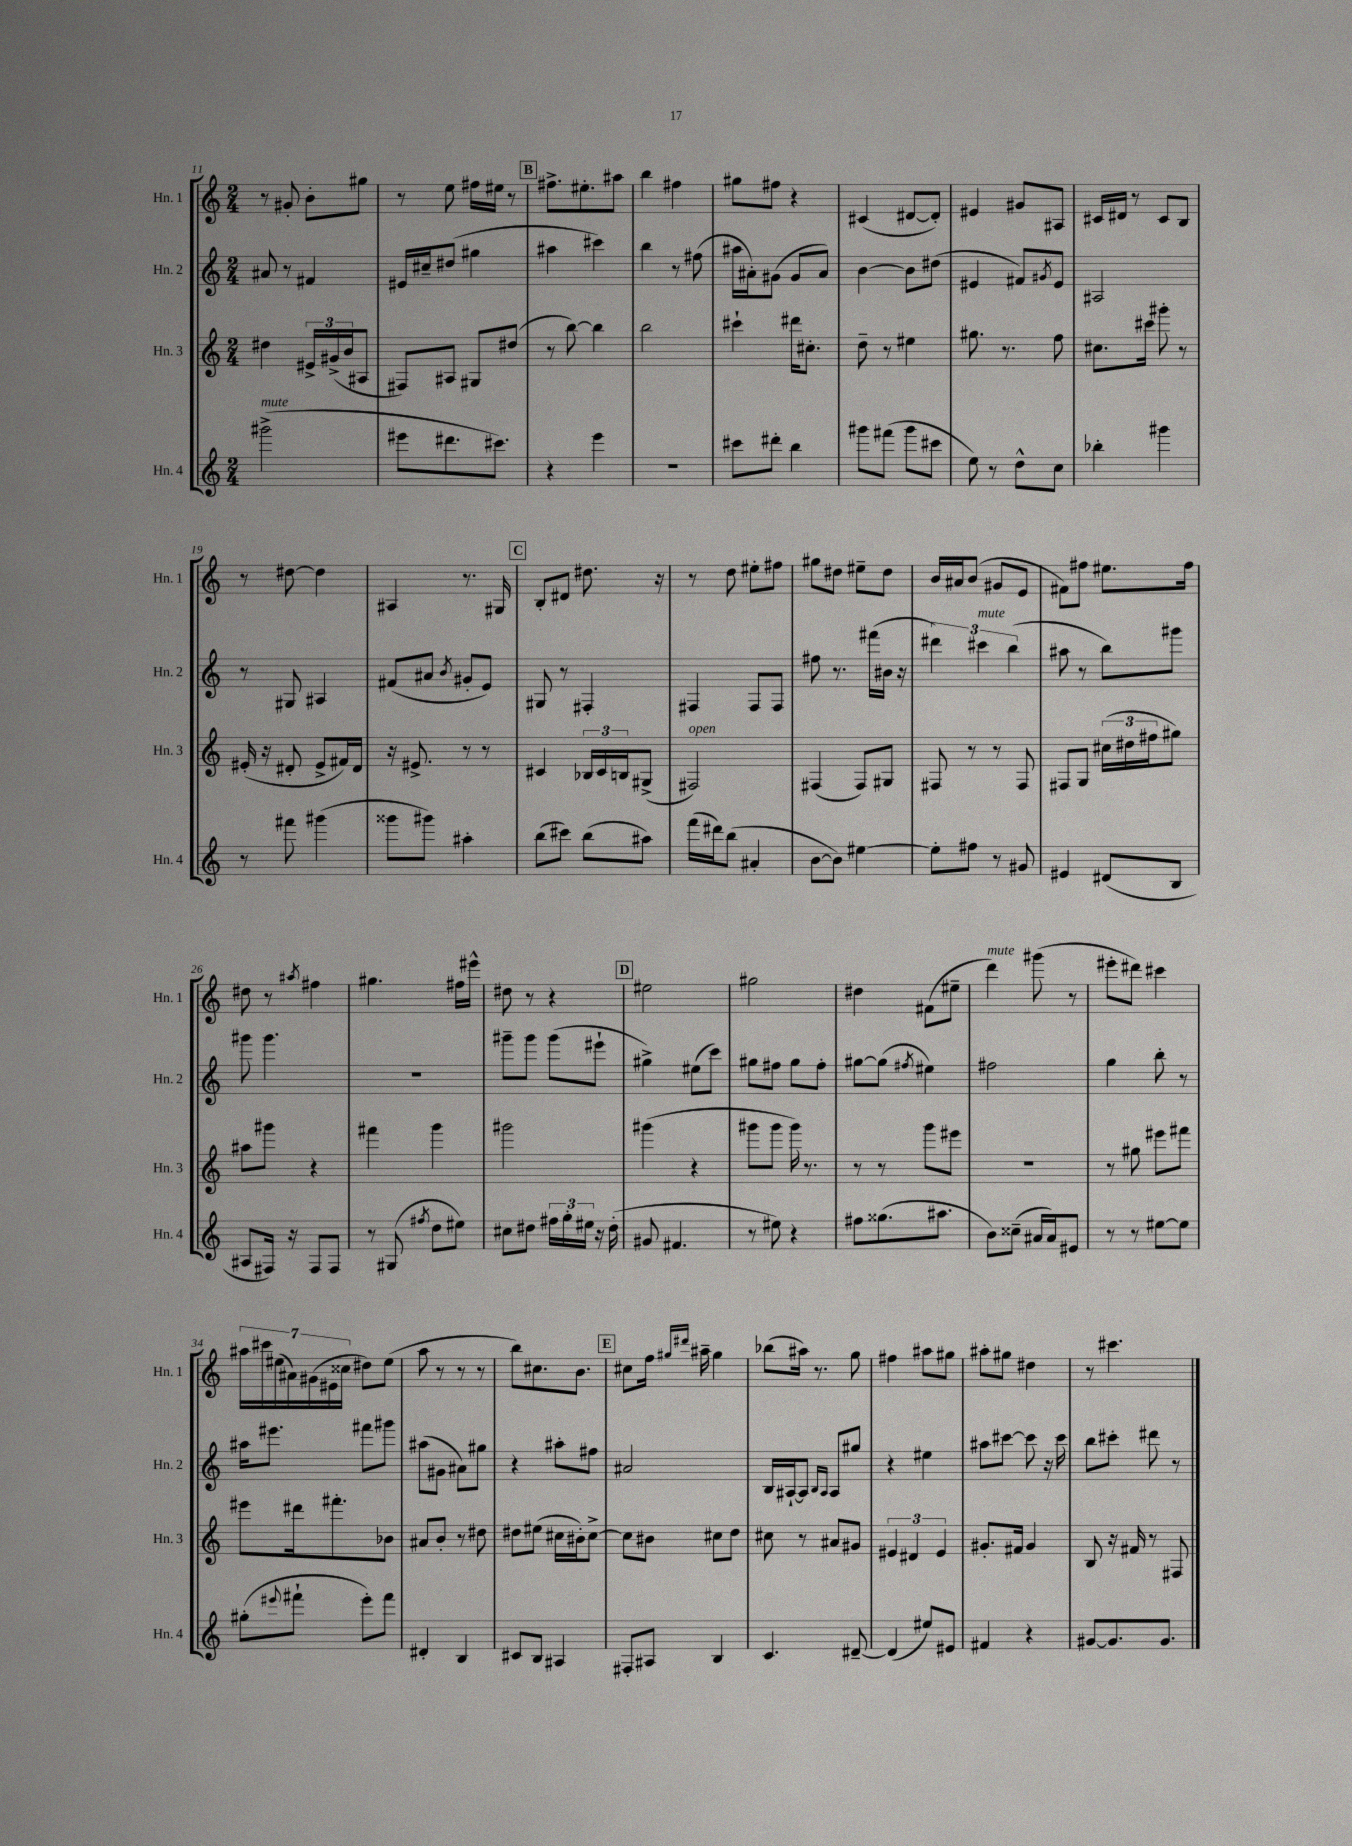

**kern	**kern	**kern	**kern
*part4	*part3	*part2	*part1
*staff4	*staff3	*staff2	*staff1
*I"Hn. 4	*I"Hn. 3	*I"Hn. 2	*I"Hn. 1
*I'Hn. 4	*I'Hn. 3	*I'Hn. 2	*I'Hn. 1
*clefG2	*clefG2	*clefG2	*clefG2
*k[]	*k[]	*k[]	*k[]
*M2/4	*M2/4	*M2/4	*M2/4
=11	=11	=11	=11
!LO:TX:a:i:t=mute	!	!	!
(2ggg#X^\	4dd#X\	8a#X/	8r
.	.	8r	8g#X'/
.	24e#X^/LL	4f#X/	8b'\L
.	(24g#X^/	.	.
.	24b/J	.	.
.	8A#X/J	.	8gg#X\J
=12	=12	=12	=12
8eee#X\L	8F#X/L)	16e#X/LL	8r
.	.	16cc#X~/J	.
8.ddd#X\	8A#X/J	(8dd#X/J	8ee\
.	8G#X/L	4gg#X\	16ff#X\LL
8.ccc#X\J)	.	.	16ee#X\JJ
.	(8dd#X/J	.	8r
!!LO:REH:place=s1:t=B
=13	=13	=13	=13
4r	8r	4aa#X\	8.ff#X^\L
.	[8bb\)	.	.
.	.	.	8.ee#X'\
4eee\	4bb\]	4ccc#X\)	.
.	.	.	8aa#X\J
=14	=14	=14	=14
2r	2bb\	4bb\	4bb\
.	.	8r	4ff#X\
.	.	(8ff#X\	.
=15	=15	=15	=15
8ccc#X\L	4ccc#X`\	16aa#X\LL	8gg#X\L
.	.	16a#X'\J)	.
8ddd#X'\J	.	(8g#X\J	8ff#X\J
4bb\	16ddd#X\KL	8g#/L	4r
.	8.cc#X'\J	.	.
.	.	8a#/J)	.
=16	=16	=16	=16
8ggg#X\L	8dd~\	[4b\	(4c#X/
(8fff#X\J	8r	.	.
8ggg#\L	4ee#X\	8b\L]	[8d#X/L
8ccc#X\J	.	(8dd#X\J	8d#'/J])
=17	=17	=17	=17
8ee\)	8.gg#X\	4e#X/	4e#X/
8r	.	.	.
.	8.r	.	.
8dd^^\L	.	8f#X/L)	8g#X/L
.	.	8qg#X/	.
8cc\J	8ff\	8e#/J	8A#X/J
=18	=18	=18	=18
4bb-X'\	8.cc#X\L	2A#X/	16c#X/LL
.	.	.	16d#X/JJ
.	.	.	8r
.	16ccc#X\Jk	.	.
4ggg#X\	8ggg#X'\	.	8c#/L
.	8r	.	8B/J
!!LO:LB:g=z
=19	=19	=19	=19
8r	(16e#X'/	8r	8r
.	16r	.	.
8fff#X\	8d#X'/	8G#X/	[8dd#X\
(4ggg#X\	8e#^/L	4A#X/	4dd#\]
.	16f#X/L)	.	.
.	16d#/JJ	.	.
=20	=20	=20	=20
8ggg##X\L	16r	(8f#X/L	4A#X/
.	8.e#X^/	.	.
8ggg#X\J)	.	8a#X/J	.
.	.	8qb/	.
4aa#X'\	8r	8g#X'/L	8.r
.	8r	8e/J)	.
.	.	.	16G#X/
!!LO:REH:place=s1:t=C
=21	=21	=21	=21
(8bb\L	4c#X/	8G#X/	8B'/L
8ccc#X\J)	.	8r	8d#X/J
(8bb\L	24B-X/LL	4F#X'/	8.dd#X\
.	24c#/	.	.
.	24Bn/J	.	.
8aa#X\J)	(8G#X^/J	.	.
.	.	.	16r
=22	=22	=22	=22
!	!LO:TX:a:i:t=open	!	!
(16fff\LL	2F#X/)	4F#X/	8r
16ddd#X\J)	.	.	.
(8bb\J	.	.	8dd\
4a#X'/	.	8F#/L	8ee#X'\L
.	.	8F#/J	8ff#X\J
=23	=23	=23	=23
[8b\L	(4F#X/	8ff#X\	8gg#X\L
8b\J])	.	8.r	8dd#X\J
[4ee#X\	8F#/L)	.	8ee#X~\L
.	.	(16fff#X\LL	.
.	8G#X/J	16b#X\JJ	8dd#\J
.	.	16r	.
=24	=24	=24	=24
8ee#'\L]	8F#X/	6ddd#X\)	16b/LL
.	.	.	16a#X/J
8ff#X\J	8r	.	(8b/J
!	!	!LO:TX:a:i:t=mute	!
.	.	6ccc#X\	.
8r	8r	.	8g#X/L
.	.	(6bb\	.
8g#X/	8F#/	.	8e/J
=25	=25	=25	=25
4e#X/	8F#X/L	8aa#X\	8f#X\L)
.	8G/J	8r	8ff#X\J
(8d#X/L	(24cc#X\LL	8bb\L)	8.ee#X\L
.	24dd#X\	.	.
.	24ff#X\J	.	.
8B/J	8gg#X\J)	8ggg#X\J	.
.	.	.	16ff#\Jk
!!LO:LB:g=z
=26	=26	=26	=26
8A#X/L	8aa#X\L	8ggg#X\	8dd#X\
16F#X/Jk)	8ggg#X\J	4.ggg#\	8r
16r	.	.	.
.	.	.	8qaa#X/
8F#/L	4r	.	4ff#X\
8F#/J	.	.	.
=27	=27	=27	=27
8r	4fff#X\	2r	4.gg#X\
(8G#X/	.	.	.
8qff#X/	.	.	.
8dd\L	4ggg\	.	.
8ee#X\J)	.	.	16ff#X\LL
.	.	.	16eee#X^^\JJ
=28	=28	=28	=28
8cc#X\L	2ggg#X\	8ggg#X~\L	8dd#X\
8dd#X\J	.	8ggg#\J	8r
24ff#X\LL	.	(8ggg#\L	4r
24gg'\	.	.	.
24ee#X\JJ	.	.	.
16r	.	8eee#X`\J	.
(16dd#'\	.	.	.
!!LO:REH:place=s1:t=D
=29	=29	=29	=29
8g#X/	(4ggg#X\	4gg#X^\)	2ee#X\
4.f#X/	.	.	.
.	4r	(8ee#X\L	.
.	.	8ccc\J)	.
=30	=30	=30	=30
8r	8ggg#X\L	8gg#X\L	2gg#X\
8ee#X\)	8ggg#\J	8ff#X\J	.
4r	16ggg#\)	8gg#\L	.
.	8.r	.	.
.	.	8ff#'\J	.
=31	=31	=31	=31
8ff#X\L	8r	[8gg#X\L	4dd#X\
(8.gg##X\	8r	(8gg#\J]	.
.	.	8qff#X/	.
.	8ggg\L	4ee#X\)	(8f#X\L
8.aa#X\J	.	.	.
.	8eee#X\J	.	8ee#X~\J
=32	=32	=32	=32
!	!	!	!LO:TX:a:i:t=mute
8b\L)	2r	2ff#X\	4ddd\)
(8cc##X~\J	.	.	.
16a#X/LL	.	.	(8ggg#X\
16a#/J)	.	.	.
8e#X/J	.	.	8r
=33	=33	=33	=33
8r	8r	4gg\	8eee#X'\L
8r	8gg#X\	.	8ddd#X\J)
[8ee#X\L	8eee#X\L	8bb'\	4ccc#X\
8ee#\J]	8fff#X\J	8r	.
!!LO:LB:g=z
=34	=34	=34	=34
(8gg#X'\L	8eee#X\L	16aa#X\KL	28aa#X\LL
.	.	.	28ccc#X\
.	.	8.eee#X\J	.
.	.	.	(28ee#X\
.	.	.	28a#X\)
8qqeee#X/	.	.	.
8fff#X`\J	16ddd#X\k	.	.
.	.	.	(28g#X\
.	.	.	28e#X\
.	8.fff#X'\	.	.
.	.	.	28cc##X\JJ
8eee#'\L)	.	8fff#X\L	8dd#X\L)
8fff#\J	8b-X\J	8ggg#X\J	(8ee#\J
=35	=35	=35	=35
4d#X'/	8a#X/L	(8aa#X\L	8aa\
.	8b'/J	8g#X\J	8r
4B/	8r	8a#X\L)	8r
.	8dd#X\	8gg#X\J	8r
=36	=36	=36	=36
8c#X/L	8dd#X\L	4r	8bb\L)
8B/J	(8ee#X\J	.	8.cc#X\
4A#X/	16cc#X\LL	8aa#X'\L	.
.	16b#X'\J)	.	8.b\J
.	[8cc#^\J	8ff#X\J	.
!!LO:REH:place=s1:t=E
=37	=37	=37	=37
8F#X'/L	8cc#\L]	2a#X/	8cc#X\L
8A#X/J	8b#X\J	.	16ff\Jk
.	.	.	16qqgg#X/LL
.	.	.	16qqddd#X/JJ
.	.	.	16aa#X~\
4B/	8cc#X\L	.	4gg#\
.	8dd\J	.	.
=38	=38	=38	=38
4.c/	8cc#X\	16B/LL	(8bb-X\L
.	.	[16A#X`/J	.
.	8r	8A#/J]	16aa#X\Jk)
.	.	.	8.r
.	.	16qqB/LL	.
.	.	16qqA#/JJ	.
.	8a#X/L	8A#/L	.
[8d#X~/	8g#X/J	8gg#X/J	8gg\
=39	=39	=39	=39
(4d#/]	6e#X/	4r	4ff#X\
.	6d#X/	.	.
8ee#X/L)	.	4ee#X\	8aa#X\L
.	6e#/	.	.
8e#X/J	.	.	8gg#X\J
=40	=40	=40	=40
4f#X/	8.g#X'/L	8aa#X\L	8aa#X'\L
.	.	[8ccc#X\J	8gg#X\J
.	16f#X/Jk	.	.
4r	4g#/	8ccc#\]	4dd#X\
.	.	16r	.
.	.	16ccc#\	.
=41	=41	=41	=41
[8g#X/L	8B/	8bb\L	8r
8.g#/]	16r	8ccc#X'\J	4.ccc#X\
.	16f#X/	.	.
.	8r	8ddd#X\	.
8.g#/J	.	.	.
.	8F#X/	8r	.
==	==	==	==
*-	*-	*-	*-
